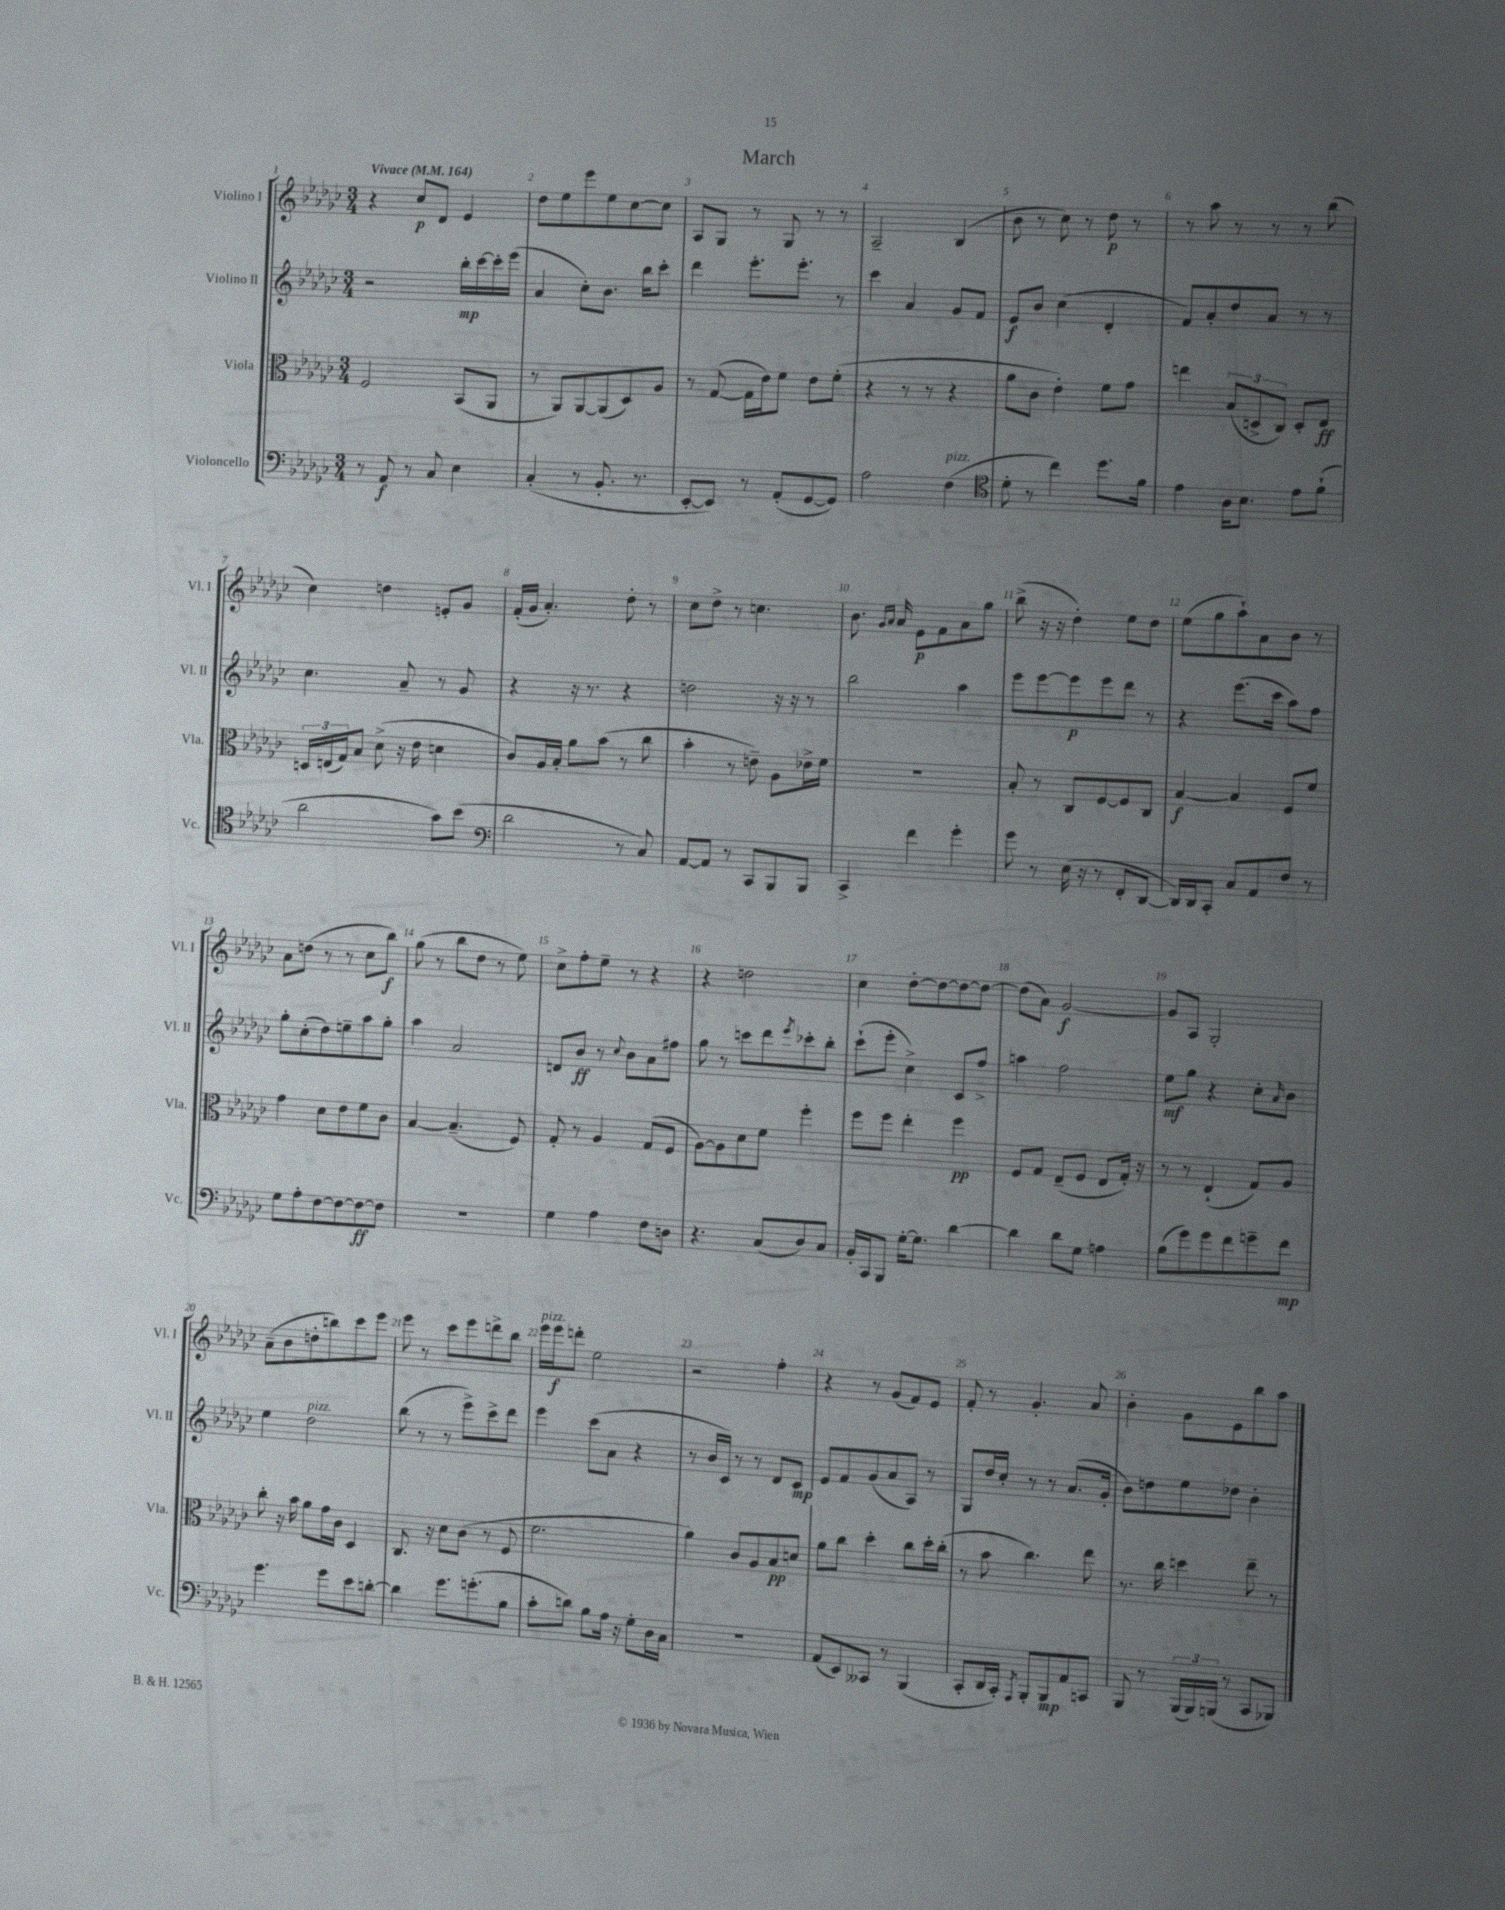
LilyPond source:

\header { title = "March" }
<<
\new StaffGroup <<
\new Staff = "s0" \with { instrumentName = "Violino I" shortInstrumentName = "Vl. I" } {
    \clef treble \key ges \major \numericTimeSignature \time 3/4 \tempo "Vivace" 4 = 164
    r4 ces''8\p des'8 ees'4 |
    des''8 ees''8 ees'''8 ees''8 ces''8~ ces''8 |
    aes8 ges8 r8 ges8 r8 r8 |
    aes2-- bes4( |
    bes'8 r8 ces''8) r8 des''8\p r8 |
    r8 aes''8 r8 r8 r8 bes''8( |
    ces''4) d''4 e'8-. ges'8 |
    f'16-.( ges'16 aes'4.-.) des''8-. r8 |
    ces''8 des''8-> r8 c''4. |
    bes'8. \grace { ges'16 aes'16 } aes'16 ees'8\p f'8 aes'8 ges''8 |
    bes''8->( r16 r16 des''4-.) ees''8 des''8 |
    ees''8( ges''8 aes''8-!) aes'8 bes'8 r8 |
    aes'8 d''8( r8 r8 ces''8 bes''8\f) |
    ges''8( r8 bes''8 des''8 r8 ees''8) |
    ces''8-> f''8-. ees''8-- r8 r4 |
    r4 d''2 |
    ces''4 des''8~-. des''8~ des''8~ des''8~ |
    des''8( aes'8) ges'2~\f |
    ges'8 aes8 ges2-. |
    aes'8--( bes'8 d''8-. b''8) ces'''8 ees'''8 |
    ees'''8 r8 ces'''8 ees'''8 d'''8-> bes''8 |
    ees'''16^\markup { \italic "pizz." } ees'''16\f d'''8-. ees''2 |
    r2 f''4-. |
    r4 r8 ges'8( f'8) ees'8 |
    f'8-. r8 ges'4.-. aes'8 |
    bes'4-. ges'8 ees'8 bes''8 aes''8 \bar "|." |
}
\new Staff = "s1" \with { instrumentName = "Violino II" shortInstrumentName = "Vl. II" } {
    \clef treble \key ges \major \numericTimeSignature \time 3/4
    r2 bes''16-.\mp ces'''16~ ces'''16-. ees'''16( |
    aes'4 ces''8-.) bes'8. bes''16 ces'''8-. |
    des'''4 ees'''8.-. ees'''8.-. r8 |
    ces'''4 aes'4 ges'8 f'8 |
    ees'8\f bes'8 ces''4( des'4-. |
    f'8) aes'8-. des''8 aes'8 r8 r8 |
    ces''4. aes'8-- r8 ges'8 |
    r4 r16 r8. r4 |
    d''2 r16 r16 r8 |
    bes''2 aes''4 |
    ees'''8 ees'''8~ ees'''8\p ees'''8 des'''8 r8 |
    r4 ees'''8.( ces'''16 aes''8) f''8 |
    ges''8-. ces''8-.( des''8) e''8-- aes''8 ges''8-. |
    aes''4 aes'2 |
    d'8 bes'8\ff r8 \appoggiatura { ces''8 } bes'8 aes'8 fis''8 |
    ges''8 r8 c'''8 des'''8 \acciaccatura { ees'''8 } ces'''8-. bes''8-. |
    ces'''8-!( ees'''8-. ces''4->) ces'8 f''8-> |
    a''4 f''2 |
    ees''8\mf ges''8 r4 ces''8-. \grace { aes'16 } bes'8 |
    ees''4 des''2^\markup { \italic "pizz." } |
    bes''8( r8 r8 ees'''8->) ces'''8-> des'''8 |
    ees'''4 ces'''8( aes'8 r4 |
    r8 bes'16 ces'16) r8 r8 des'8 ces'8\mp |
    ees'8 f'8 ges'8( aes'8 aes8) r8 |
    ges8 des''16 ces''16-. r8 r8 aes'8.( ges'16-. |
    bes'8) d''8 ees''8 des''8 bes'4-. \bar "|." |
}
\new Staff = "s2" \with { instrumentName = "Viola" shortInstrumentName = "Vla." } {
    \clef alto \key ges \major \numericTimeSignature \time 3/4
    f2 bes,8( aes,8 |
    r8 aes,8) aes,8~ aes,8( des8) aes8 |
    r8 ges8~( ges16 ees'16) f'8 ees'8 f'8-.( |
    r4 r8 r8 r4 |
    aes'8 ces'8 ees'4-.) f'8 ges'8 |
    e''4 \tuplet 3/2 { bes8( d8-> ces8) } d8-. ees8\ff |
    \tuplet 3/2 { d16 e16( ges16) } bes8 des'8->( r16 ees'16 d'4 |
    ces'8) aes16 bes16-. aes'8 bes'8( r8 ces''8 |
    bes'4-. r8 e'8--) aes8 ees'16-> f'16 |
    R2. |
    bes8-. r8 ces8 f8~ f8 ces8 |
    bes4~\f bes4 f8 f'8 |
    ges'4 des'8 ees'8 f'8 ces'8 |
    bes4~ bes4.--( f8) |
    ges8-. r8 aes4 ges8( f8 |
    aes8~) aes8 des'8 f'8 f''4-. |
    f''8 f''8 ees''4-. f''4\pp |
    f8 ges8 ees8--( f8 ees8 ges16-.) r16 |
    r8 r8 ees4-!( ges8) aes8 |
    ces''8-. r16 bes'16 aes'8 ges'16 ces'16 des4 |
    ces8. r16 des'8 ces'8( r8 f8 |
    f'2. |
    aes'4) ces'8 aes8 bes8\pp d'8 |
    aes'8 ces''8 des''4-. ces''8 des''16-. ces''16-.( |
    r8 bes'8 ces''4.) ees''8 |
    r8. ces''16 d''4 ees''8-- r8 \bar "|." |
}
\new Staff = "s3" \with { instrumentName = "Violoncello" shortInstrumentName = "Vc." } {
    \clef bass \key ges \major \numericTimeSignature \time 3/4
    r8 aes,8\f r8 ces8 ees4 |
    ces4-.( r8 bes,8.-. r8. |
    ees,8~-. ees,8) r8 aes,8-.( ges,8~ ges,8) |
    aes2 f4^\markup { \italic "pizz." }( |
    \clef tenor des'8-. r8 ces''4) des''8. f'16 |
    ees'4 aes16 bes8. ees'8 f'8-!( |
    aes'2 ges'8) bes'8( |
    \clef bass des'2 r8 ces8) |
    aes,8~ aes,8 r8 ces,8 bes,,8 bes,,8 |
    ces,4-> f'4 ges'4-. |
    ges'8 r8 ees16( r16 r8 f,8-. des,8~ |
    des,16) des,16 ces,8-. ces8 aes,8 f8 r8 |
    ges8 aes8-. f8~ f8~ f8~\ff f8 |
    R2. |
    ges4 aes4 f8 d8 |
    r4. ces8( des8) ces8 |
    bes,16-. ces,16 bes,,8 ges16~-. ges8. des'4~ |
    des'4 des'8 ges8 a4 |
    bes8( ges'8) ges'8 f'8 g'8-- f'8\mp |
    ges'4. ges'8 ees'8 d'8~-. |
    d'4 ges'8. g'8.-.( bes8 |
    ces'8-. d'8) bes8 aes16 r16 ges8-. des16 ces16 |
    R2. |
    aes,8( ees,8) ceses,8 r8 bes,,4( |
    ces,8-. des,16 ces,16-.) \acciaccatura { aes,,8 } bes,,8-. bes,,8\mp aes,8 c,8 |
    bes,,8 r8 \tuplet 3/2 { bes,,16( bes,,16) b,,16( } r8 ces,8 bes,,8) \bar "|." |
}
>>
>>
\layout { \context { \Score \override BarNumber.break-visibility = ##(#f #t #t) barNumberVisibility = #all-bar-numbers-visible } }
